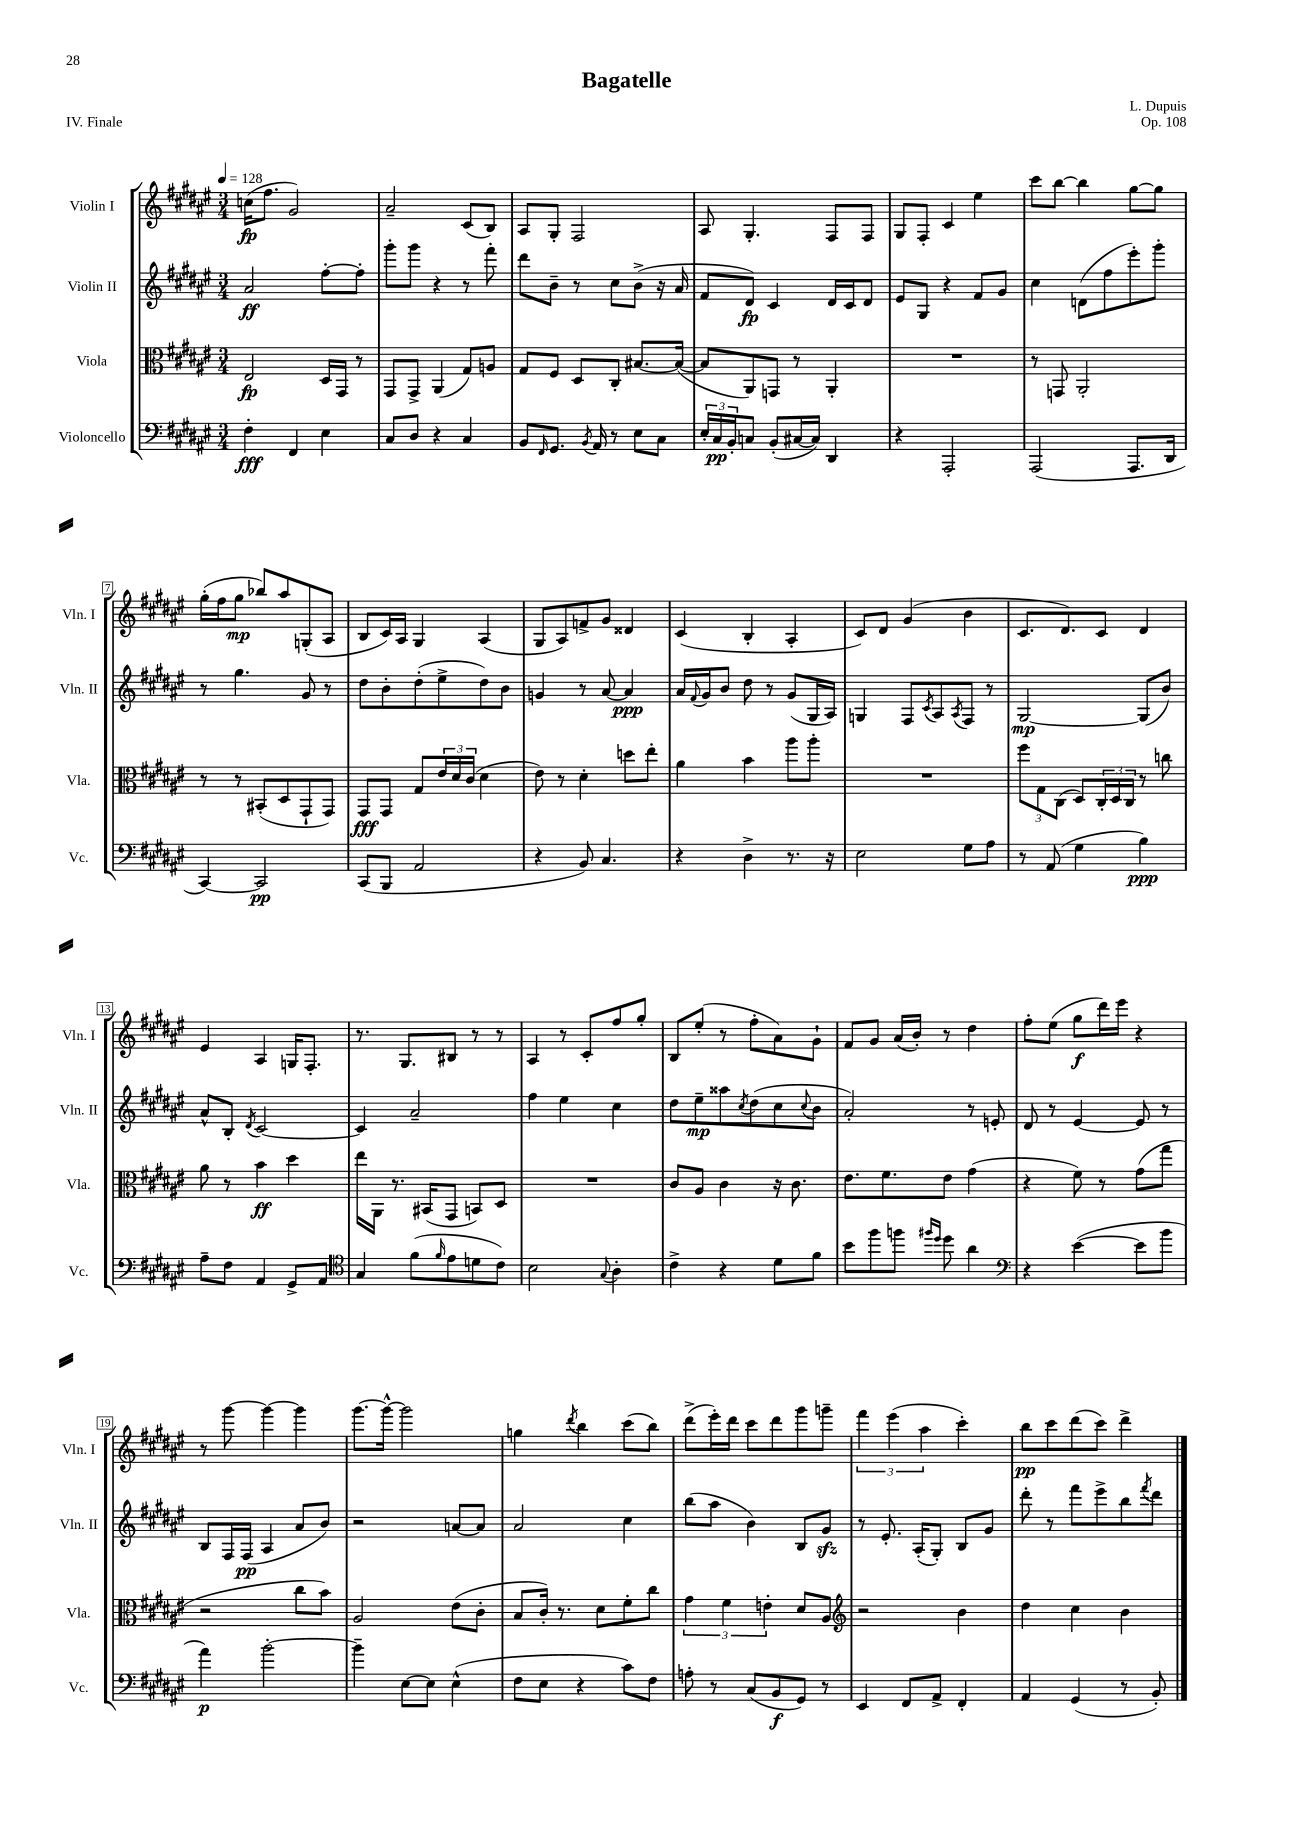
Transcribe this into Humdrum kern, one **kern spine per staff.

**kern	**kern	**kern	**kern
*staff4	*staff3	*staff2	*staff1
*clefF4	*clefC3	*clefG2	*clefG2
*k[f#c#g#d#a#e#]	*k[f#c#g#d#a#e#]	*k[f#c#g#d#a#e#]	*k[f#c#g#d#a#e#]
*M3/4	*M3/4	*M3/4	*M3/4
*MM128	*MM128	*MM128	*MM128
4F#'	2E#	2a#	(16cc
.	.	.	8.ff#
4FF#	.	.	2g#)
4E#	16D#	[8ff#'	.
.	16GG#	.	.
.	8r	8ff#']	.
=	=	=	=
8C#	8GG#	8ggg#'	2a#~
8D#	8GG#^	8ggg#	.
4r	(4AA#	4r	.
4C#	8G#)	8r	(8c#
.	8A	8fff#'	8B)
=	=	=	=
8BB	8G#	8ddd#	8A#
16qqFF#	.	.	.
8.GG#	8F#	8b~	8G#'
.	8D#	8r	2F#
8qBB	.	.	.
16AA#	.	.	.
8r	8C#'	8cc#	.
8E#	[8.B#	(8b^	.
8C#	.	16r	.
.	(16B#_	16a#	.
=	=	=	=
24E#'	8B#]	8f#	8A#
24C#	.	.	.
24BB'	.	.	.
8C	8AA#)	8d#)	4.G#'
(8BB'	8GG	4c#	.
[16C#	8r	.	.
16C#])	.	.	.
4DD#	4AA#'	16d#	8F#
.	.	16c#	.
.	.	8d#	8F#
=	=	=	=
4r	2.r	8e#	8G#
.	.	8G#	8F#'
2AAA#'	.	4r	4c#
.	.	8f#	4ee#
.	.	8g#	.
=	=	=	=
(2AAA#	8r	4cc#	8ccc#
.	8GG	.	[8bb
.	2AA#'	(8d	4bb]
.	.	8ff#	.
8.AAA#	.	8eee#')	[8gg#
.	.	8ggg#'	8gg#]
16DD#	.	.	.
=	=	=	=
[4CC#)	8r	8r	(16gg#'
.	.	.	16ff#
.	8r	4.gg#	8gg#
2CC#]	(8BB#'	.	8bb-)
.	8D#	.	8aa#
.	8GG#`	8g#	(8G'
.	8GG#)	8r	8A#
=	=	=	=
(8CC#	8GG#	8dd#	8B
8BBB	8GG#	8b'	16c#)
.	.	.	16A#
2AA#	8G#	(8dd#'	4G#
.	24e#	8ee#^	.
.	24d#	.	.
.	(24c#	.	.
.	4d#	8dd#)	(4A#
.	.	8b	.
=	=	=	=
4r	8e#)	4g	8G#
.	8r	.	8A#)
8BB)	4d#'	8r	8f^
4.C#	.	[8a#	8g#
.	8dd	4a#]	4d##
.	8ee#'	.	.
=	=	=	=
4r	4a#	16a#	(4c#
.	.	8qqf#	.
.	.	16g#	.
.	.	8b	.
4D#^	4b	8dd#	4B'
.	.	8r	.
8.r	8aa#	(8g#	4A#'
.	8aa#'	16G#	.
16r	.	16A#)	.
=	=	=	=
2E#	2.r	4G	8c#)
.	.	.	8d#
.	.	8F#	(4g#
.	.	8qc#	.
.	.	8A#	.
.	.	8qA#	.
8G#	.	8F#	4b
8A#	.	8r	.
=	=	=	=
8r	12ff#	[2G#	8.c#
.	12G#	.	.
(8AA#	.	.	.
.	(12C#	.	.
.	.	.	8.d#)
4G#	8D#)	.	.
.	24C#'	.	8c#
.	24D#	.	.
.	24C#	.	.
4B)	8r	(8G#]	4d#
.	8cc	8b)	.
=	=	=	=
8A#~	8a#	8a#^^	4e#
8F#	8r	8B'	.
.	.	8qd#	.
4AA#	4b	[2c#	4A#
8GG#^	4dd#	.	16G
.	.	.	8.F#'
8AA#	.	.	.
=	=	=	=
*clefC4	*	*	*
4G#	16ee#	4c#]	8.r
.	16AA#	.	.
.	8.r	.	.
.	.	.	8.G#
(8f#	.	2a#~	.
.	(16BB#	.	.
16qqf#	.	.	.
8e#	8GG#	.	8B#
8d	8BB)	.	8r
8c#)	8D#	.	8r
=	=	=	=
2B	2.r	4ff#	4A#
.	.	4ee#	8r
.	.	.	8c#'
8qqG#	.	.	.
4A#'	.	4cc#	8ff#
.	.	.	8gg#'
=	=	=	=
4c#^	8c#	8dd#	8B
.	8A#	8ee#~	(8ee#'
4r	4c#	8aa##	8r
.	.	8qcc#	.
.	.	(8dd#	8ff#'
8d#	16r	8cc#	8a#)
.	8.c#	.	.
.	.	8qqcc#	.
8f#	.	8b	8g#`
=	=	=	=
8b	8.e#	2a#')	8f#
8ff#	.	.	8g#
.	8.f#	.	.
8ff	.	.	(16a#
.	.	.	16b')
16qqff#	.	.	.
16qqdd#	.	.	.
8dd#	8e#	.	8r
4a#	(4g#	8r	4dd#
.	.	8e'	.
=	=	=	=
*clefF4	*	*	*
4r	4r	8d#	8ff#'
.	.	8r	(8ee#
([4e#	8f#)	[4e#	8gg#
.	8r	.	16ddd#)
.	.	.	16eee#
8e#]	(8g#	8e#]	4r
8b	8gg#	8r	.
=	=	=	=
4a#)	2r	8B	8r
.	.	16F#	[8ggg#
.	.	(16F#	.
[2b'	.	4A#	4ggg#_
.	8cc#	8a#	4ggg#]
.	8b)	8b)	.
=	=	=	=
4b~]	2A#	2r	[8.ggg#
.	.	.	16ggg#^^_
[8E#	.	.	2ggg#]
8E#]	.	.	.
(4E#^^	(8e#	[8a	.
.	8c#'	8a]	.
=	=	=	=
8F#	8B	2a#	4gg
8E#	16c#')	.	.
.	8.r	.	.
.	.	.	8qddd#
4r	.	.	4bb
.	8d#	.	.
8c#)	8f#'	4cc#	(8ccc#
8F#	8cc#	.	8bb)
=	=	=	=
8A'	6g#	(8bb	(8ddd#^
8r	.	8aa#	16eee#')
.	6f#	.	.
.	.	.	16ddd#
(8C#	.	4b)	8ccc#
.	6e'	.	.
8BB	.	.	8ddd#
8GG#)	8d#	8B	8ggg#
8r	8A#	8g#	8ggg~
=	=	=	=
*	*clefG2	*	*
4EE#	2r	8r	6fff#
.	.	8.e#'	.
.	.	.	(6eee#
8FF#	.	.	.
.	.	(16A#'	.
.	.	.	6aa#
8AA#^	.	8G#')	.
4FF#'	4b	8B	4ccc#')
.	.	8g#	.
=	=	=	=
4AA#	4dd#	8ddd#'	8bb
.	.	8r	8ccc#
(4GG#	4cc#	8fff#	(8ddd#
.	.	8eee#^	8ccc#)
8r	4b	8bb	4ddd#^
.	.	8qfff#	.
8BB')	.	8ddd#	.
==	==	==	==
*-	*-	*-	*-
